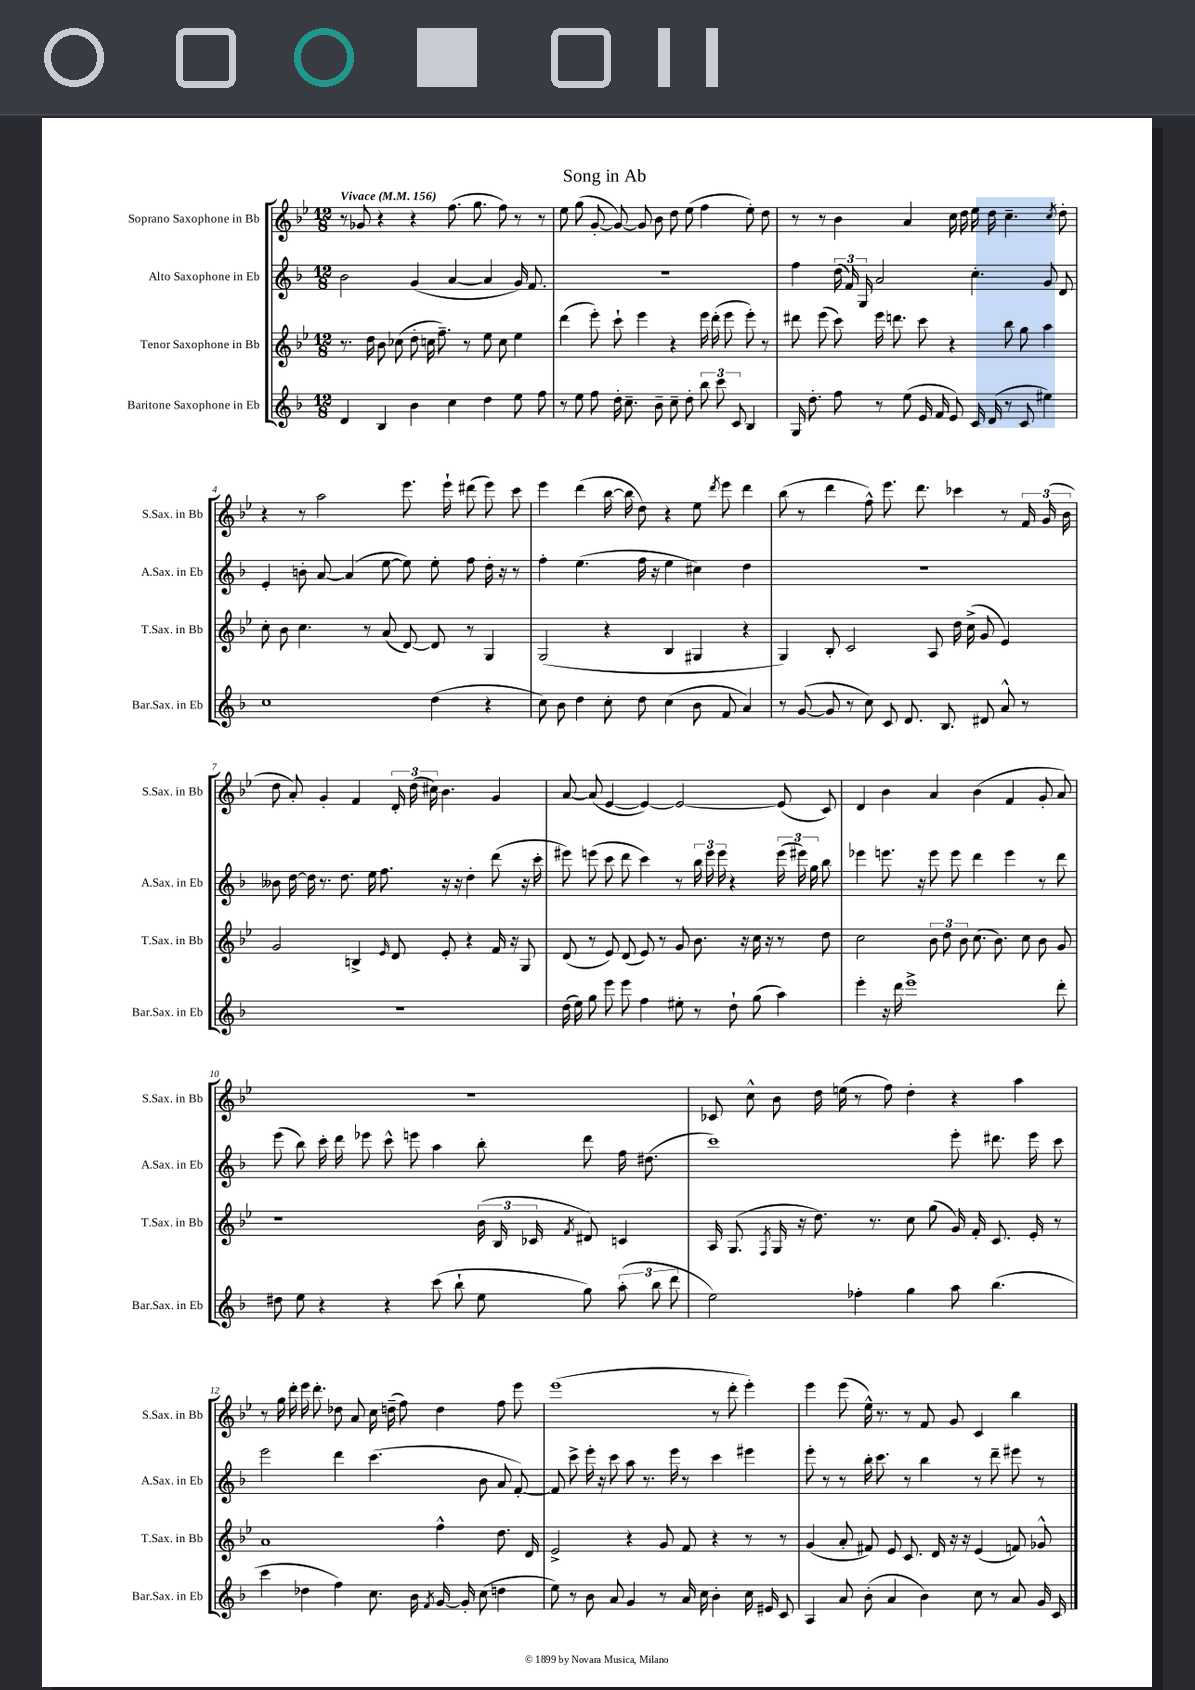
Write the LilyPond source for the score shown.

\header { title = "Song in Ab" }
<<
\new StaffGroup <<
\new Staff = "s0" \with { instrumentName = "Soprano Saxophone in Bb" shortInstrumentName = "S.Sax. in Bb" } {
    \clef treble \key bes \major \numericTimeSignature \time 12/8 \tempo "Vivace" 4 = 156
    \autoBeamOff r8 ges'8 r4 r4 f''8.( g''8. f''8) r8 r8 |
    ees''8 g''8( g'8~-. g'8~) g'8 bes'8 d''8 ees''8( f''4 ees''8-.) d''8 |
    r8 r8 bes'4 a'4 c''16 d''16 ees''16 d''16 c''4.-- \acciaccatura { c''8 } d''8-. |
    r4 r8 a''2 ees'''8. ees'''16-! dis'''8( ees'''8) c'''8 |
    ees'''4 d'''4( bes''16~ bes''16 d''8) r4 ees''8 \acciaccatura { d'''8 } ees'''8 d'''4 |
    bes''8( r8 d'''4 f''8-^) ees'''8. d'''8. ces'''4 r8 \tuplet 3/2 { f'16 g'16( bes'16 } |
    d''8 a'8-.) g'4-. f'4 \tuplet 3/2 { d'16-. d''16( cis''16) } bes'4. g'4 |
    a'8~ a'8( ees'4~ ees'4~) ees'2~ ees'8( c'8) |
    d'4 bes'4 a'4 bes'4( f'4 g'8-. a'8) |
    R1. |
    ces'8 c''8-^ bes'8 d''16 e''16( r8 f''8) d''4-. r4 a''4 |
    r8 g''16 d'''16-. ees'''16 d'''8.-. des''8 a'8 c''16 d''16--( f''8) d''4 f''8 ees'''8 |
    ees'''1( r8 d'''8-. ees'''4-.) |
    ees'''4 ees'''8( ees''16-^) r8. r8 f'8 g'8 c'4 bes''4 \bar "|." |
}
\new Staff = "s1" \with { instrumentName = "Alto Saxophone in Eb" shortInstrumentName = "A.Sax. in Eb" } {
    \clef treble \key f \major \numericTimeSignature \time 12/8
    \autoBeamOff bes'2 g'4( a'4~ a'4 g'16) f'8. |
    R1. |
    f''4 \tuplet 3/2 { d''16( f'16) g16 } a'2 c''4.-. g'8 d'8 |
    e'4-. b'8-. a'8~ a'4( e''8~ e''8) e''8-. f''8 d''16-. r16 r8 |
    f''4-. e''4.( f''16 r16 e''4 cis''4) d''4 |
    R1. |
    beses'8 d''16~ d''16 r8. d''8. e''16 f''8. r16 r16 d''4-. d'''8( r16 c'''16-. |
    eis'''8) e'''8( c'''8 d'''8 c'''4) r8 \tuplet 3/2 { bes''16 e'''16 e'''16 } r4 \tuplet 3/2 { e'''16( eis'''16) g''16 } bes''8 |
    ees'''4 e'''8. r16 e'''8 e'''8 d'''4 e'''4 r8 d'''8 |
    e'''8( bes''8) c'''16-. d'''16 ees'''8 c'''8-^ e'''8 a''4 bes''8-. d'''8 f''16 dis''8.( |
    c'''1) e'''8-. dis'''8. e'''16 c'''8 |
    e'''2 d'''4 c'''4.( bes'8 a'8 f'8~-.) |
    f'8 c'''8-> e'''16-. r16 c'''8 a''8 r8. e'''16 r8 c'''4 eis'''4 |
    e'''8-. r8 r8 bes''16-. c'''8. r8 bes''4 r8 d'''8-- eis'''8 r8 \bar "|." |
}
\new Staff = "s2" \with { instrumentName = "Tenor Saxophone in Bb" shortInstrumentName = "T.Sax. in Bb" } {
    \clef treble \key bes \major \numericTimeSignature \time 12/8
    \autoBeamOff r8. d''16 bes'8 ces''8( d''8-. c''16 f''8.--) r8 ees''8 c''8 ees''4 |
    d'''4( ees'''8-.) c'''8-! ees'''4 r4 ees'''16 d'''16-.( ees'''8 ees'''8-.) r8 |
    dis'''8 ees'''8( c'''8) ees'''16 d'''8. c'''8 r4 bes''8 g''8 a''4 |
    c''8-. bes'8 c''4. r8 a'8( d'8~) d'8 r8 g4 |
    g2( r4 bes4 gis4 r4 |
    g4) bes8-. c'2 a8 d''16 c''16->( g'8 ees'4) |
    g'2 b4-> \grace { ees'16 } d'8 ees'8-. r4 f'16 r16 g8 |
    d'8( r8 ees'8) d'8( ees'8) r8 g'8 bes'8. r16 c''16 r16 r8 d''8 |
    c''2 \tuplet 3/2 { bes'8 d''8 bes'8 } c''8.( bes'8.) c''8 bes'8 g'8 |
    r1 \tuplet 3/2 { bes'16( bes16 ces'16 } \acciaccatura { f'8 } dis'8) c'4 |
    a16 g8.( \acciaccatura { f8 } g16 r16 d''8.) r8. c''8 g''8( g'16) f'16-. c'8. ees'16-. r8 |
    a'1 f''4-^ d''8. d'16 |
    ees'2-> r4 g'8 f'8 r4 r8 r8 |
    g'4( a'8-. fis'8) ees'8 c'8. d'16 r16 r16 ees'4( f'8) ges'8-^ \bar "|." |
}
\new Staff = "s3" \with { instrumentName = "Baritone Saxophone in Eb" shortInstrumentName = "Bar.Sax. in Eb" } {
    \clef treble \key f \major \numericTimeSignature \time 12/8
    \autoBeamOff d'4 bes4 bes'4 c''4 d''4 e''8 f''8 |
    r8 e''8 f''8 d''16-. c''8.-- bes'8-- c''8-- d''8-. \tuplet 3/2 { bes''8 c'''8 c'8 } bes4 |
    g16 d''8.-. f''8 r8 e''8( e'16 f'16 e'8) c'16 d'16( r8 c'8 eis''4) |
    c''1 d''4( r4 |
    c''8) bes'8 d''4 c''8-. d''8 c''4( bes'8 f'8 a'4) |
    r8 g'8~( g'8 r8 c''8) c'8 d'8. bes8. dis'8 a'8-^ r8 |
    R1. |
    d''16( e''16) g''8 e'''8 e'''8 f''4 eis''8-. r8 d''8-! g''8( a''4) |
    e'''4-. r16 d'''16 e'''1-> d'''8-. |
    dis''8 e''8 r4 r4 c'''8( bes''8-! e''8 g''8) \tuplet 3/2 { a''8-.( bes''8 d'''8 } |
    e''2) fes''4-. g''4 a''8 bes''4.( |
    c'''4 des''4 f''4) c''8. bes'16 \acciaccatura { f'8 } g'16~ g'16-. c''8( d''4 |
    e''8) r8 bes'8 a'8 g'4 r8 a'16 c''16 bes'4-. c''16 eis'16 c'8 |
    a4 a'8 bes'8-.( a'4 bes'4) c''8 r8 a'8 g'16 c'16 \bar "|." |
}
>>
>>
